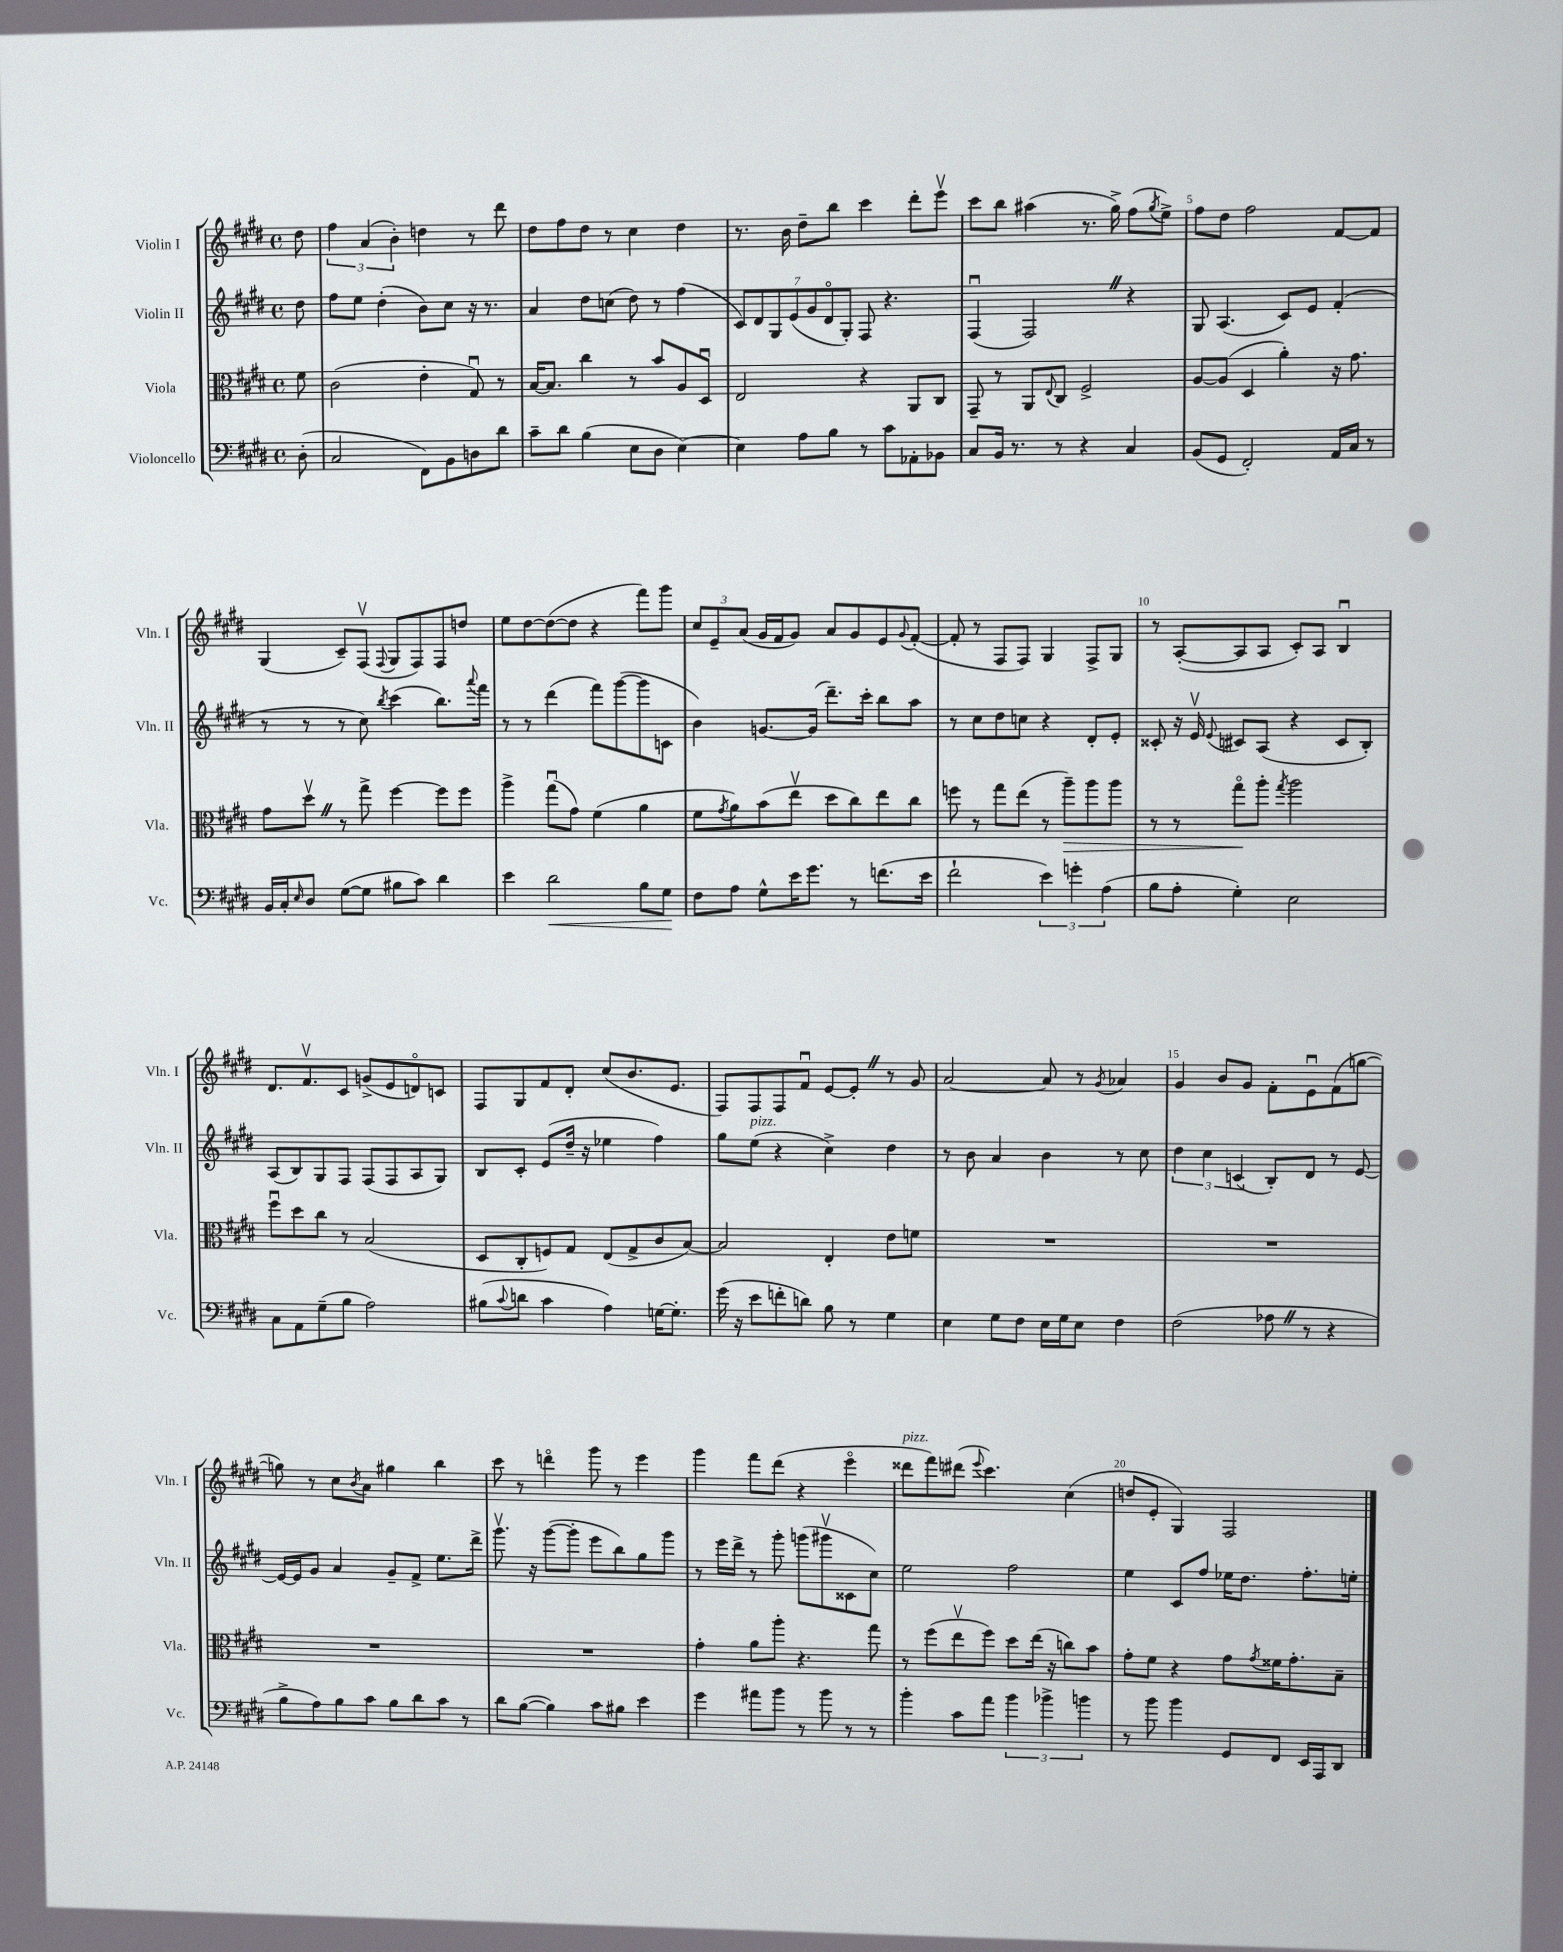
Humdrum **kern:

**kern	**dynam	**kern	**dynam	**kern	**kern
*part4	*part4	*part3	*part3	*part2	*part1
*staff4	*staff4	*staff3	*staff3	*staff2	*staff1
*I"Violoncello	*	*I"Viola	*	*I"Violin II	*I"Violin I
*I'Vc.	*	*I'Vla.	*	*I'Vln. II	*I'Vln. I
*clefF4	*	*clefC3	*	*clefG2	*clefG2
*k[f#c#g#d#]	*	*k[f#c#g#d#]	*	*k[f#c#g#d#]	*k[f#c#g#d#]
*M4/4	*	*M4/4	*	*M4/4	*M4/4
*met(c)	*	*met(c)	*	*met(c)	*met(c)
=	=	=	=	=	=
(8D#'\	.	8f#\	.	8dd#\	8dd#\
=1	=1	=1	=1	=1	=1
2C#/	.	(2c#\	.	8ff#\L	6ff#\
.	.	.	.	8ee\J	.
.	.	.	.	.	(6a/
.	.	.	.	(4dd#'\	.
.	.	.	.	.	6b'\)
8FF#\L)	.	4e'\	.	8b\L)	4ddn\
8BB\	.	.	.	8cc#\J	.
8Dn\	.	8G#u/)	.	16r	8r
.	.	.	.	8.r	.
8d#\J	.	8r	.	.	8ddd#\
=2	=2	=2	=2	=2	=2
8c#~\L	.	[16B/KL	.	4a/	8dd#\L
.	.	8.B/J]	.	.	.
8d#\J	.	.	.	.	8ff#\
(4B\	.	4cc#\	.	8dd#\L	8dd#\J
.	.	.	.	(8ccn\J	8r
8E\L	.	8r	.	8dd#\)	4cc#\
8D#\J	.	8b/L	.	8r	.
[4E\)	.	8A/	.	(4ff#\	4dd#\
.	.	8D#u/J	.	.	.
=3	=3	=3	=3	=3	=3
4E\]	.	2E/	.	14c#/L)	8.r
.	.	.	.	14d#/	.
.	.	.	.	14G#/	.
.	.	.	.	.	16b\
.	.	.	.	(14e/	.
8A\L	.	.	.	.	8dd#~\L
.	.	.	.	14g#/	.
.	.	.	.	14d#/	.
8B\J	.	.	.	.	8bb\J
.	.	.	.	14G#'/J)	.
8r	.	4r	.	8F#/	4ccc#\
8c#\L	.	.	.	4.r	.
8AA-X'\	.	8AA/L	.	.	8ddd#'\L
8BB-X\J	.	8C#/J	.	.	8eeev\J
=4	=4	=4	=4	=4	=4
8C#/L	.	8GG#~/	.	(4F#u/	8ccc#\L
16BB/Jk	.	8r	.	.	8bb\J
8.r	.	.	.	.	.
.	.	8AA/L	.	2F#Z/)	(4aa#X\
.	.	8qqE/	.	.	.
8r	.	8C#/J	.	.	.
4r	.	2F#^/	.	.	8.r
.	.	.	.	.	16gg#^\)
4C#/	.	.	.	4r	(8ff#\L
.	.	.	.	.	8qgg#/
.	.	.	.	.	8ee^\J)
=5	=5	=5	=5	=5	=5
(8BB/L	.	[8A/L	.	8G#/	8ff#\L
8GG#/J	.	(8A/J]	.	(4.A/	8dd#\J
2FF#'/)	.	4D#/	.	.	2ff#\
.	.	4a'\)	.	8c#/L)	.
.	.	.	.	8e/J	.
16AA/LL	.	16r	.	(4f#'/	[8f#/L
16C#/JJ	.	8.g#\	.	.	.
8r	.	.	.	.	8f#/J]
!!LO:LB:g=z
=6	=6	=6	=6	=6	=6
16BB/LL	.	8g#\L	.	8r	(4G#/
16C#'/J	.	.	.	.	.
16qqE/	.	.	.	.	.
8D#/J	.	8dd#vZ\J	.	8r	.
([8G#\L	.	8r	.	8r	8c#~/L)
8G#\J]	.	8gg#^\	.	8cc#\)	(8F#v/J
.	.	.	.	8qbb/	8qqF#/
8B#X\L	.	[4ff#\	.	(4ccc#\	8G#/L
8c#\J)	.	.	.	.	8F#/)
4d#\	.	8ff#\L]	.	8.bb\L)	8F#/
.	.	8ff#\J	.	.	8ddn/J
.	.	.	.	8qqaaa/	.
.	.	.	.	16fff#\Jk	.
=7	=7	=7	=7	=7	=7
4e\	.	4aa^\	.	8r	8ee\L
.	.	.	.	8r	[8dd#\
!	!LO:HP:b	!	!	!	!
2d#\	<	(8gg#u\L	.	(4ddd#\	(8dd#\_
.	.	8g#\J)	.	.	8dd#\J]
.	.	(4f#\	.	8fff#\L)	4r
.	.	.	.	([8ggg#\	.
8B\L	.	4a\	.	8ggg#\]	8fff#\L)
8G#\J	.	.	.	8cn\J	8ggg#\J
.	[	.	.	.	.
=8	=8	=8	=8	=8	=8
8F#\L	.	8f#\L	.	4b\)	12cc#/L
.	.	.	.	.	12e~/
.	.	8qg#/	.	.	.
8A\J	.	8a\)	.	.	.
.	.	.	.	.	(12a/J
8G#^^\L	.	(8b\	.	[8.gn/L	16g#/LL
.	.	.	.	.	16f#/J
16e\K	.	8eev\J	.	.	8g#/J)
8.g#\J	.	.	.	(16g/Jk]	.
.	.	8dd#\L	.	8.ddd#~\L)	8a/L
8r	.	8cc#\)	.	.	8g#/
.	.	.	.	16ccc#'\Jk	.
(8.fn\L	.	8ee\	.	8bb\L	8e/
.	.	.	.	.	8qqg#/
.	.	8cc#\J	.	8aa\J	([8f#'/J
16e\Jk	.	.	.	.	.
=9	=9	=9	=9	=9	=9
2f#`\	.	8ffn\	.	8r	8f#'/]
.	.	8r	.	8cc#\L	8r
.	.	8gg#\L	.	8dd#\	8F#/L
.	.	(8ee\J	.	8ccn\J	8F#/J)
6e\)	.	8r	.	4r	4G#/
!	!	!	!LO:HP:b	!	!
.	.	8aa~\L)	>	.	.
6gn'\	.	.	.	.	.
.	.	8aa\	.	8d#'/L	8F#^/L
(6A\	.	.	.	.	.
.	.	8aa\J	.	8e'/J	8G#/J
=10	=10	=10	=10	=10	=10
8B\L	.	8r	.	8c##X'/	8r
8A'\J	.	8r	.	16r	([8A'/L
.	.	.	.	16ev/	.
.	.	.	.	8qqe/	.
4G#'\)	.	8gg#\L	.	8c#X/L	8A/]
.	.	8aa'\J	]	(8A/J	8A/J
.	.	8qgg#/	.	.	.
2E\	.	2aa\	.	4r	8c#'/L)
.	.	.	.	.	8A/J
.	.	.	.	8c#/L	4Bu/
.	.	.	.	8B'/J)	.
!!LO:LB:g=z
=11	=11	=11	=11	=11	=11
8C#\L	.	8ff#u\L	.	(8A/L	8.d#/L
8AA\	.	8dd#\	.	8B/)	.
.	.	.	.	.	8.f#v/
(8G#~\	.	8cc#\J	.	8G#/	.
8B\J	.	8r	.	8F#/J	8c#/J
2A\)	.	(2B/	.	(8F#/L	(8gn^/L
.	.	.	.	8F#/	8e/
.	.	.	.	8A/	8dn/)
.	.	.	.	8G#/J)	8cn/J
=12	=12	=12	=12	=12	=12
(8B#X\L	.	8D#/L	.	8B/L	8F#/L
8qqc#/	.	.	.	.	.
8dn\J	.	8C#'/	.	8c#'/J	8G#/
4c#\	.	8Fn/)	.	(8e/L	8f#/
.	.	8G#/J	.	16dd#~/Jk	8d#'/J
.	.	.	.	16r	.
4A\)	.	(8E/L	.	4ee-X\	(8cc#/L
.	.	8G#^/	.	.	8.b/
[16Gn\KL	.	8c#/	.	4ff#\)	.
8.G'\J]	.	.	.	.	8.e/J
.	.	[8B/J)	.	.	.
=13	=13	=13	=13	=13	=13
(16g#\	.	2B/]	.	8gg#\L	8F#/L)
16r	.	.	.	.	.
!	!	!	!	!LO:TX:a:i:t=pizz.	!
8e\L	.	.	.	(8ee\J	8F#/
8fn'\	.	.	.	4r	8F#/
8dn\J)	.	.	.	.	8f#u/J
8B\	.	4E'/	.	4cc#^\)	[8e/L
8r	.	.	.	.	8e'Z/J]
4G#\	.	8e\L	.	4dd#\	8r
.	.	8fn\J	.	.	8g#/
=14	=14	=14	=14	=14	=14
4E\	.	1r	.	8r	[2a/
.	.	.	.	8b\	.
8G#\L	.	.	.	4a/	.
8F#\J	.	.	.	.	.
16E\LL	.	.	.	4b\	8a/]
16G#\J	.	.	.	.	.
8E\J	.	.	.	.	8r
.	.	.	.	.	8qg#/
4F#\	.	.	.	8r	4a-X/
.	.	.	.	8cc#\	.
=15	=15	=15	=15	=15	=15
(2F#\	.	1r	.	6dd#\	4g#/
.	.	.	.	6cc#\	.
.	.	.	.	.	8b/L
.	.	.	.	(6cn/	.
.	.	.	.	.	8g#/J
8A-XZ\	.	.	.	8B'/L)	8f#'\L
8r	.	.	.	8d#/J	8eu\
4r	.	.	.	8r	(8f#\
.	.	.	.	[8e/	[8ggn\J
!!LO:LB:g=z
=16	=16	=16	=16	=16	=16
8B^\L	.	1r	.	16e/LL_	8ggn\])
.	.	.	.	16e/J]	.
8A\)	.	.	.	8g#/J	8r
8B\	.	.	.	4a/	8cc#\L
.	.	.	.	.	8qb/
8c#\J	.	.	.	.	8a\J
8B\L	.	.	.	8g#~/L	4gg#X\
8d#\	.	.	.	8f#^/J	.
8c#\J	.	.	.	8.ee\L	4bb\
8r	.	.	.	.	.
.	.	.	.	16ddd#^\Jk	.
=17	=17	=17	=17	=17	=17
8d#\L	.	1r	.	8.ggg#v\	8ccc#\
([8B\J	.	.	.	.	8r
.	.	.	.	16r	.
4B\])	.	.	.	([8ggg#\L	4dddn\
.	.	.	.	8ggg#'\J]	.
8c#\L	.	.	.	8eee\L	8ggg#\
8B#X\J	.	.	.	8bb\)	8r
4e\	.	.	.	8gg#\	4eee\
.	.	.	.	8ggg#\J	.
=18	=18	=18	=18	=18	=18
4g#\	.	4g#'\	.	8r	4ggg#\
.	.	.	.	16eee\LL	.
.	.	.	.	16ddd#^\JJ	.
8a#X\L	.	8a\L	.	8r	8fff#\L
8b\J	.	8aa'\J	.	8ggg#'\	(8ddd#\J
8r	.	4.r	.	(8gggn\L	4r
8b\	.	.	.	8ggg#Xv\	.
8r	.	.	.	8c##X\	4eee\
8r	.	8gg#\	.	8cc#\J)	.
=19	=19	=19	=19	=19	=19
!	!	!	!	!	!LO:TX:a:i:t=pizz.
4b'\	.	8r	.	2ee\	8ddd##X\L
.	.	(8ff#\L	.	.	8fff#\)
8c#\L	.	8eev\	.	.	(8ddd#X\J
.	.	.	.	.	8qqeee/
8a\J	.	8ff#\J)	.	.	4.ccc#\)
6b\	.	8dd#\L	.	2ff#\	.
.	.	(16ee\Jk	.	.	.
6b-X^\	.	.	.	.	.
.	.	16r	.	.	.
.	.	8ccn\L)	.	.	(4cc#\
6bn\	.	.	.	.	.
.	.	8b\J	.	.	.
=20	=20	=20	=20	=20	=20
8r	.	8g#'\L	.	4ee\	8ddn/L
8b\	.	8f#\J	.	.	8e'/J
4b\	.	4r	.	8c#/L	4G#/)
.	.	.	.	8ff#/J	.
8GG#/L	.	8g#\L	.	16ee-X\KL	2F#/
.	.	.	.	8.dd#\J	.
.	.	8qg#/	.	.	.
8FF#/J	.	16f##X\K	.	.	.
.	.	8.g#'\	.	.	.
16EE/LL	.	.	.	8.ff#'\L	.
16AAA/J	.	.	.	.	.
8DD#/J	.	8B~\J	.	.	.
.	.	.	.	16een'\Jk	.
==	==	==	==	==	==
*-	*-	*-	*-	*-	*-
